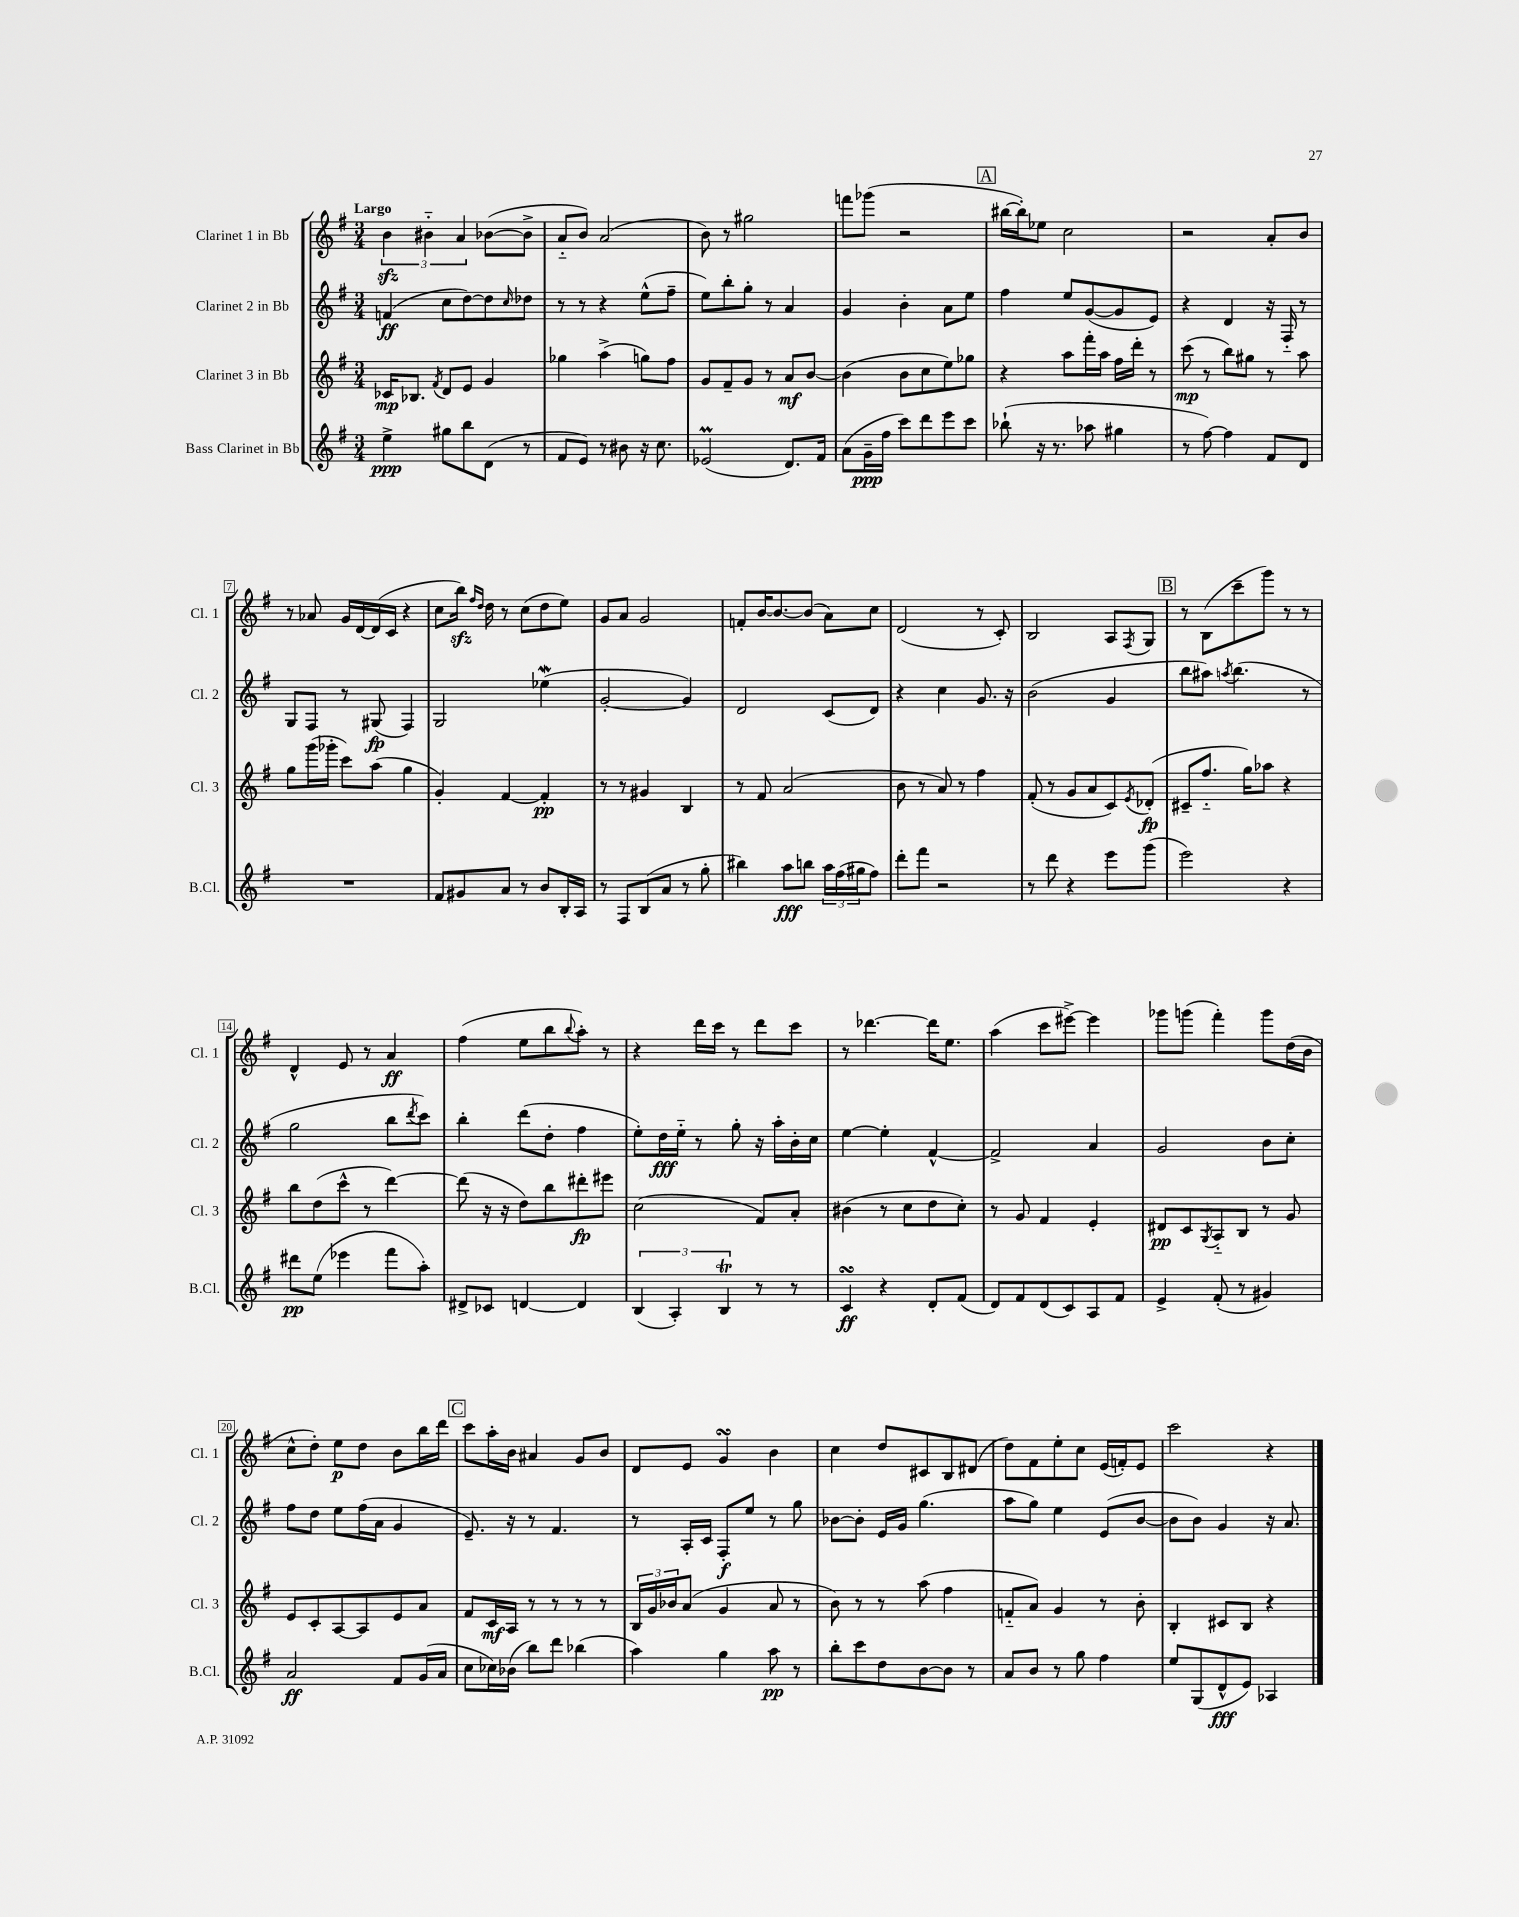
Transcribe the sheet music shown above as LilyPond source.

<<
\new StaffGroup <<
\new Staff = "s0" \with { instrumentName = "Clarinet 1 in Bb" shortInstrumentName = "Cl. 1" } {
    \clef treble \key g \major \numericTimeSignature \time 3/4 \tempo "Largo"
    \tuplet 3/2 { b'4\sfz bis'4-_ a'4 } bes'8~( bes'8-> |
    a'8-_ b'8) a'2( |
    b'8) r8 gis''2 |
    f'''8 ges'''8( r2 |
    \mark \markup { \box "A" } bis''16~ bis''16-.) ees''8 c''2 |
    r2 a'8-. b'8 |
    r8 aes'8 g'16 d'16~ d'16( c'16 r4 |
    c''8 b''16\sfz) \grace { fis''16 d''16 } d''16 r8 c''8( d''8 e''8) |
    g'8 a'8 g'2 |
    f'8-. b'16~ b'8.~ b'8( a'8) c''8 |
    d'2( r8 c'8-.) |
    b2 a8 \acciaccatura { fis8 } g8 |
    \mark \markup { \box "B" } r8 b8( c'''8-- g'''8) r8 r8 |
    d'4-^ e'8 r8 a'4\ff |
    fis''4( e''8 b''8 \appoggiatura { b''8 } a''8-.) r8 |
    r4 d'''16 c'''16 r8 d'''8 c'''8 |
    r8 des'''4.~ des'''16 e''8. |
    a''4( c'''8 eis'''8~->) eis'''4 |
    ges'''8 g'''8( fis'''4-.) g'''8 d''16( b'16 |
    c''8-^ d''8-.) e''8\p d''8 b'8 b''16 d'''16 |
    \mark \markup { \box "C" } c'''8 a''16-. b'16 ais'4 g'8 b'8 |
    d'8 e'8 g'4\turn b'4 |
    c''4 d''8 cis'8 b8 dis'8( |
    d''8) fis'8 e''8-. c''8 e'16( f'16-.) e'8 |
    c'''2 r4 \bar "|." |
}
\new Staff = "s1" \with { instrumentName = "Clarinet 2 in Bb" shortInstrumentName = "Cl. 2" } {
    \clef treble \key g \major \numericTimeSignature \time 3/4
    f'4\ff( c''8 d''8~) d''8 \grace { c''16 } des''8 |
    r8 r8 r4 e''8-^( fis''8-- |
    e''8) b''8-. g''8-. r8 a'4 |
    g'4 b'4-. a'8 e''8 |
    \mark \markup { \box "A" } fis''4 e''8 g'8~( g'8 e'8) |
    r4 d'4 r16 fis16-_ r8 |
    g8 fis8 r8 gis8\fp( fis4) |
    g2 ees''4\mordent( |
    g'2~-. g'4) |
    d'2 c'8( d'8) |
    r4 c''4 g'8. r16 |
    b'2( g'4 |
    \mark \markup { \box "B" } b''8 ais''8) \acciaccatura { a''8 } b''4.( r8 |
    g''2 b''8 \acciaccatura { d'''8 } c'''8) |
    b''4-. d'''8( d''8-. fis''4 |
    e''8-.) d''16\fff e''16-_ r8 g''8-. r16 a''16-. b'16-. c''16 |
    e''4~ e''4-. fis'4~-^ |
    fis'2-> a'4 |
    g'2 b'8 c''8-. |
    fis''8 d''8 e''8 fis''16( a'16 g'4 |
    \mark \markup { \box "C" } e'8.--) r16 r8 fis'4. |
    r8 a16-. c'16 fis8-.\f e''8 r8 g''8 |
    bes'8~ bes'8-. e'16 g'16 g''4.( |
    a''8 g''8) e''4 e'8( b'8~ |
    b'8 b'8) g'4 r16 a'8. \bar "|." |
}
\new Staff = "s2" \with { instrumentName = "Clarinet 3 in Bb" shortInstrumentName = "Cl. 3" } {
    \clef treble \key g \major \numericTimeSignature \time 3/4
    ces'16\mp bes8. \acciaccatura { fis'8 } d'8 e'8 g'4 |
    ges''4 a''4->( g''8) fis''8 |
    g'8 fis'8-- g'8 r8 a'8\mf b'8~ |
    b'4( b'8 c''8 e''8) ges''8 |
    \mark \markup { \box "A" } r4 a''8 fis'''16-. a''16 fis''16 d'''16-. r8 |
    c'''8\mp( r8 b''8) gis''8 r8 a''8 |
    g''8 g'''16( ges'''16-. c'''8) a''8( g''4 |
    g'4-.) fis'4~ fis'4-.\pp |
    r8 r8 gis'4 b4 |
    r8 fis'8 a'2( |
    b'8 r8 a'8) r8 fis''4 |
    fis'8-.( r8 g'8 a'8 c'8) \acciaccatura { e'8 } des'8-.\fp( |
    \mark \markup { \box "B" } cis'8-- fis''8.-_ g''16) aes''8 r4 |
    b''8 d''8( c'''8-^ r8 d'''4~) |
    d'''8( r16 r16 d''8) b''8 dis'''8-.\fp eis'''8 |
    c''2( fis'8) a'8-. |
    bis'4( r8 c''8 d''8 c''8-.) |
    r8 g'8 fis'4 e'4-. |
    dis'8\pp c'8 \acciaccatura { g8 } a8-_ b8 r8 g'8 |
    e'8 c'8-. a8~ a8 e'8 a'8 |
    \mark \markup { \box "C" } fis'8 c'16\mf a16 r8 r8 r8 r8 |
    \tuplet 3/2 { b16 g'16 bes'16 } a'8( g'4 a'8 r8 |
    b'8) r8 r8 a''8( fis''4 |
    f'8-_ a'8) g'4 r8 b'8-. |
    b4-. cis'8 b8 r4 \bar "|." |
}
\new Staff = "s3" \with { instrumentName = "Bass Clarinet in Bb" shortInstrumentName = "B.Cl." } {
    \clef treble \key g \major \numericTimeSignature \time 3/4
    e''4->\ppp gis''8 b''8 d'8( r8 |
    fis'8 e'8) r8 bis'8 r16 c''8. |
    ees'2\prall( d'8.) fis'16 |
    a'8( g'16--\ppp fis''16 c'''8) d'''8 e'''8 c'''8 |
    \mark \markup { \box "A" } bes''8-!( r16 r8. aes''8 gis''4 |
    r8 fis''8~) fis''4 fis'8 d'8 |
    R2. |
    fis'8 gis'8 a'8 r8 b'8 b16-. a16 |
    r8 fis8 b8( a'8 r8 g''8-. |
    bis''4) a''8\fff b''8 \tuplet 3/2 { a''16 fis''16( gis''16 } fis''8) |
    d'''8-. fis'''8 r2 |
    r8 d'''8 r4 e'''8 g'''8( |
    \mark \markup { \box "B" } e'''2) r4 |
    dis'''8\pp e''8( ees'''4 fis'''8 a''8-.) |
    dis'8-> ces'8 d'4~ d'4 |
    \tuplet 3/2 { b4( a4-.) b4\trill } r8 r8 |
    c'4\turn\ff r4 d'8-. fis'8( |
    d'8) fis'8 d'8( c'8) a8 fis'8 |
    e'4-> fis'8-.( r8 gis'4) |
    a'2\ff fis'8 g'16( a'16 |
    \mark \markup { \box "C" } c''8 ces''16) bes'16( b''8) d'''8 bes''4( |
    a''4) g''4 a''8\pp r8 |
    b''8-. c'''8 d''8 b'8~ b'8 r8 |
    a'8 b'8 r8 g''8 fis''4 |
    e''8 g8( d'8-^\fff e'8) aes4 \bar "|." |
}
>>
>>
\layout { \context { \Score \override BarNumber.stencil = #(make-stencil-boxer 0.1 0.3 ly:text-interface::print) } }
